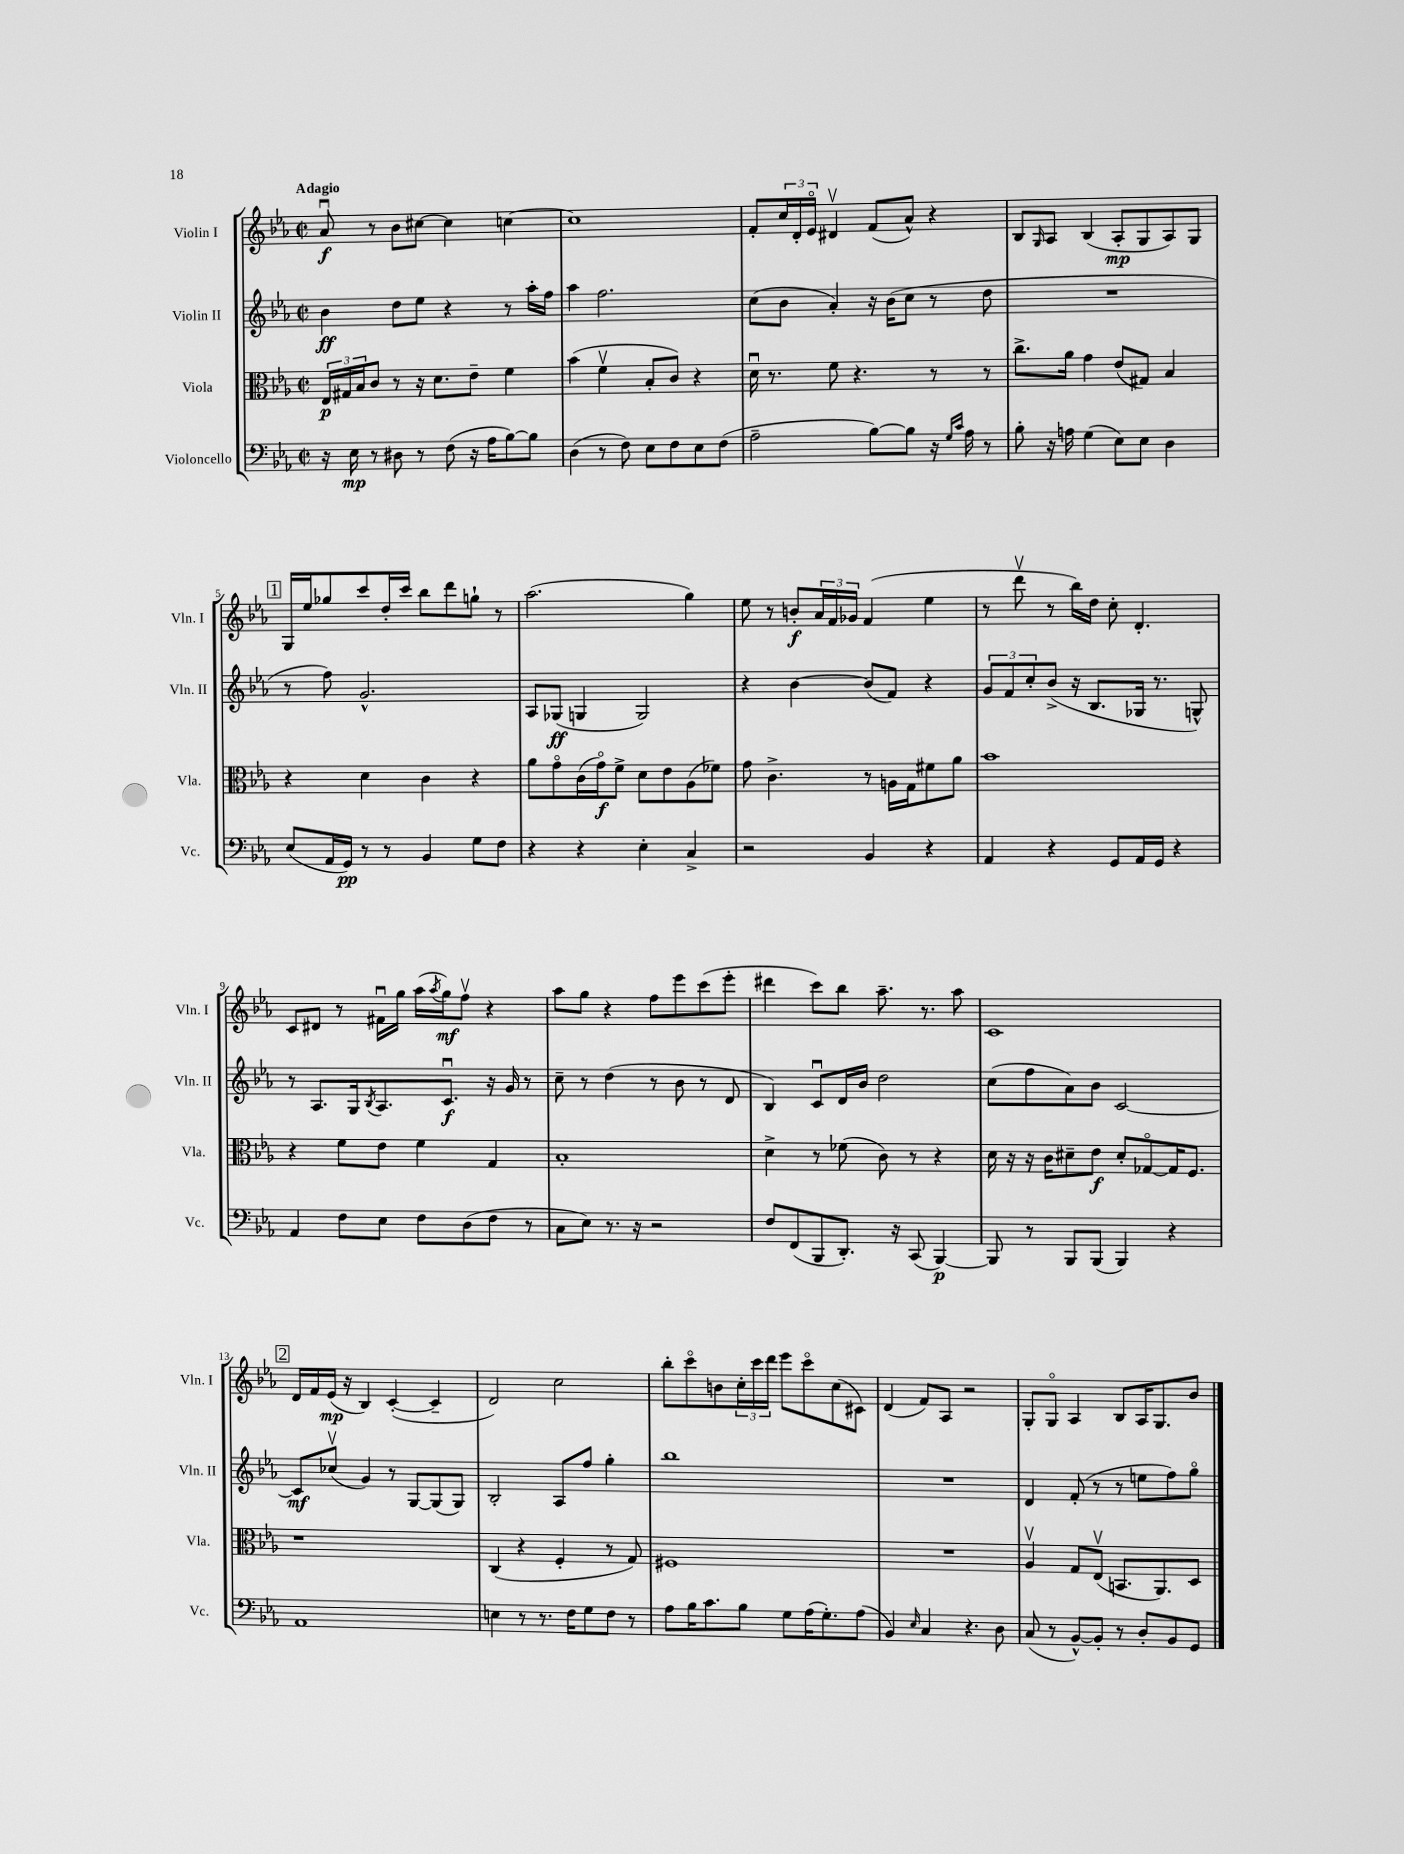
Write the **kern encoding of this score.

**kern	**dynam	**kern	**dynam	**kern	**dynam	**kern	**dynam
*part4	*part4	*part3	*part3	*part2	*part2	*part1	*part1
*staff4	*staff4	*staff3	*staff3	*staff2	*staff2	*staff1	*staff1
*I"Violoncello	*	*I"Viola	*	*I"Violin II	*	*I"Violin I	*
*I'Vc.	*	*I'Vla.	*	*I'Vln. II	*	*I'Vln. I	*
*clefF4	*	*clefC3	*	*clefG2	*	*clefG2	*
*k[b-e-a-]	*	*k[b-e-a-]	*	*k[b-e-a-]	*	*k[b-e-a-]	*
*M2/2	*	*M2/2	*	*M2/2	*	*M2/2	*
*met(c|)	*	*met(c|)	*	*met(c|)	*	*met(c|)	*
=1	=1	=1	=1	=1	=1	=1	=1
!	!	!	!	!	!	!LO:TX:a:B:t=Adagio	!
16r	.	24E-/LL	p	4b-\	ff	8a-u/	f
.	.	24G#X/	.	.	.	.	.
16E-\	mp	.	.	.	.	.	.
.	.	24B-/J	.	.	.	.	.
8r	.	8c/J	.	.	.	8r	.
8D#X\	.	8r	.	8dd\L	.	8b-\L	.
8r	.	16r	.	8ee-\J	.	[8cc#X\J	.
.	.	8.d\L	.	.	.	.	.
(8F\	.	.	.	4r	.	4cc#\]	.
16r	.	8e-~\J	.	.	.	.	.
16A-\KL	.	.	.	.	.	.	.
[8B-\)	.	4f\	.	8r	.	[4ccn\	.
8B-\J]	.	.	.	16aa-'\LL	.	.	.
.	.	.	.	16ff\JJ	.	.	.
=2	=2	=2	=2	=2	=2	=2	=2
(4D\	.	(4b-\	.	4aa-\	.	1cc]	.
8r	.	4fv\	.	2.ff\	.	.	.
8F\)	.	.	.	.	.	.	.
8E-\L	.	8B-'/L	.	.	.	.	.
8F\	.	8c/J)	.	.	.	.	.
8E-\	.	4r	.	.	.	.	.
(8F\J	.	.	.	.	.	.	.
=3	=3	=3	=3	=3	=3	=3	=3
2A-~\	.	16du\	.	(8cc\L	.	8f'/L	.
.	.	8.r	.	.	.	.	.
.	.	.	.	8b-\J	.	24cc/L	.
.	.	.	.	.	.	24d'/	.
.	.	.	.	.	.	24e-/JJ	.
.	.	8f\	.	4a-'/)	.	4d#Xv/	.
.	.	4.r	.	.	.	.	.
[8B-\L)	.	.	.	16r	.	(8f/L	.
.	.	.	.	(16b-\KL	.	.	.
8B-\J]	.	.	.	8cc\J	.	8a-^^/J)	.
16r	.	8r	.	8r	.	4r	.
16qqG/LL	.	.	.	.	.	.	.
16qqc/JJ	.	.	.	.	.	.	.
16A-\	.	.	.	.	.	.	.
8r	.	8r	.	8dd\	.	.	.
=4	=4	=4	=4	=4	=4	=4	=4
8B-'\	.	8.cc^\L	.	1r	.	8B-/L	.
.	.	.	.	.	.	16qqG/	.
16r	.	.	.	.	.	8A-/J	.
16An\	.	16a-\Jk	.	.	.	.	.
(4G\	.	4g\	.	.	.	(4B-/	.
8E-\L)	.	(8e-/L	.	.	.	8A-'/L	mp
8E-\J	.	8G#X/J)	.	.	.	8G/	.
4D\	.	4B-/	.	.	.	8A-/)	.
.	.	.	.	.	.	8G/J	.
!!LO:LB:g=z
!!LO:REH:place=s1:t=1
=5	=5	=5	=5	=5	=5	=5	=5
(8E-/L	.	4r	.	8r	.	16G/LL	.
.	.	.	.	.	.	16ee-/J	.
16AA-/L	.	.	.	8ff\)	.	8gg-X/	.
16GG/JJ)	pp	.	.	.	.	.	.
8r	.	4d\	.	2.g^^/	.	8ccc/	.
8r	.	.	.	.	.	16dd'/L	.
.	.	.	.	.	.	16ccc/JJ	.
4BB-/	.	4c\	.	.	.	8bb-\L	.
.	.	.	.	.	.	8ddd\	.
8G\L	.	4r	.	.	.	8ggn`\J	.
8F\J	.	.	.	.	.	8r	.
=6	=6	=6	=6	=6	=6	=6	=6
4r	.	8a-\L	.	8A-/L	.	(2.aa-\	.
.	.	8g\	.	(8G-X/J	ff	.	.
4r	.	(16c\L	.	4Gn/	.	.	.
.	.	16g\J)	f	.	.	.	.
.	.	8f^\J	.	.	.	.	.
4E-'\	.	8d\L	.	2G/)	.	.	.
.	.	8e-\	.	.	.	.	.
4C^/	.	(8A-\	.	.	.	4gg\)	.
.	.	8f-X\J)	.	.	.	.	.
=7	=7	=7	=7	=7	=7	=7	=7
2r	.	8g\	.	4r	.	8ee-\	.
.	.	4.c^\	.	.	.	8r	.
.	.	.	.	[4b-\	.	8bn'/L	f
.	.	.	.	.	.	24a-/L	.
.	.	.	.	.	.	24f/	.
.	.	.	.	.	.	24g-X/JJ	.
4BB-/	.	8r	.	(8b-/L]	.	(4f/	.
.	.	16An\LL	.	8f/J)	.	.	.
.	.	16G\J	.	.	.	.	.
4r	.	8f#X\	.	4r	.	4ee-\	.
.	.	8a-\J	.	.	.	.	.
=8	=8	=8	=8	=8	=8	=8	=8
4AA-/	.	1b-	.	12g/L	.	8r	.
.	.	.	.	12f/	.	.	.
.	.	.	.	.	.	8dddv\	.
.	.	.	.	12cc'/	.	.	.
4r	.	.	.	(8b-^/J	.	8r	.
.	.	.	.	16r	.	16bb-\LL)	.
.	.	.	.	8.B-/L	.	16dd\JJ	.
8GG/L	.	.	.	.	.	8cc'\	.
16AA-/L	.	.	.	16G-X/Jk	.	4.d'/	.
16GG/JJ	.	.	.	8.r	.	.	.
4r	.	.	.	.	.	.	.
.	.	.	.	8Gn^^/)	.	.	.
!!LO:LB:g=z
=9	=9	=9	=9	=9	=9	=9	=9
4AA-/	.	4r	.	8r	.	8c/L	.
.	.	.	.	8.A-/L	.	8d#X/J	.
8F\L	.	8f\L	.	.	.	8r	.
.	.	.	.	16G/k	.	.	.
.	.	.	.	8qB-/	.	.	.
8E-\J	.	8e-\J	.	8.A-/	.	16f#Xu\LL	.
.	.	.	.	.	.	16gg\JJ	.
8F\L	.	4f\	.	.	.	(16aa-\LL	.
.	.	.	.	.	.	8qaa-/	.
.	.	.	.	8.cu/J	f	16gg\J)	mf
(8D\	.	.	.	.	.	8ffv\J	.
8F\J	.	4G/	.	16r	.	4r	.
.	.	.	.	16g/	.	.	.
8r	.	.	.	8r	.	.	.
=10	=10	=10	=10	=10	=10	=10	=10
8C\L	.	1B-'	.	8cc~\	.	8aa-\L	.
8E-\J)	.	.	.	8r	.	8gg\J	.
8.r	.	.	.	(4dd\	.	4r	.
16r	.	.	.	.	.	.	.
2r	.	.	.	8r	.	8ff\L	.
.	.	.	.	8b-\	.	8eee-\	.
.	.	.	.	8r	.	(8ccc\	.
.	.	.	.	8d/	.	8eee-'\J	.
=11	=11	=11	=11	=11	=11	=11	=11
8F/L	.	4d^\	.	4B-/)	.	4ddd#X\	.
(8FF/	.	.	.	.	.	.	.
8BBB-/	.	8r	.	8cu/L	.	8ccc\L)	.
8.DD'/J)	.	(8f-X\	.	16d/L	.	8bb-\J	.
.	.	.	.	16b-/JJ	.	.	.
.	.	8c\)	.	2dd\	.	8.aa-~\	.
16r	.	.	.	.	.	.	.
(8CC/	.	8r	.	.	.	.	.
.	.	.	.	.	.	8.r	.
[4BBB-/)	p	4r	.	.	.	.	.
.	.	.	.	.	.	8aa-\	.
=12	=12	=12	=12	=12	=12	=12	=12
8BBB-/]	.	16d\	.	(8cc\L	.	1c	.
.	.	16r	.	.	.	.	.
8r	.	16r	.	8ff\	.	.	.
.	.	16c\KL	.	.	.	.	.
8BBB-/L	.	8d#X~\	.	8a-\)	.	.	.
(8BBB-/J	.	8e-\J	f	8b-\J	.	.	.
4BBB-/)	.	8d#'/L	.	[2c/	.	.	.
.	.	[8G-X/	.	.	.	.	.
4r	.	16G-/K]	.	.	.	.	.
.	.	8.F/J	.	.	.	.	.
!!LO:LB:g=z
!!LO:REH:place=s1:t=2
=13	=13	=13	=13	=13	=13	=13	=13
1AA-	.	1r	.	8c/L]	mf	16d/LL	.
.	.	.	.	.	.	16f/	.
.	.	.	.	(8cc-Xv/J	.	(16e-/JJ	mp
.	.	.	.	.	.	16r	.
.	.	.	.	4g/)	.	4B-/)	.
.	.	.	.	8r	.	([4c'/	.
.	.	.	.	[8G/L	.	.	.
.	.	.	.	(8G/]	.	4c~/]	.
.	.	.	.	8G/J)	.	.	.
=14	=14	=14	=14	=14	=14	=14	=14
4En\	.	(4C/	.	2B-'/	.	2d/)	.
8r	.	4r	.	.	.	.	.
8.r	.	.	.	.	.	.	.
.	.	4F'/	.	8A-/L	.	2cc\	.
16F\KL	.	.	.	.	.	.	.
8G\	.	.	.	8ff/J	.	.	.
8F\J	.	8r	.	4gg'\	.	.	.
8r	.	8G/)	.	.	.	.	.
=15	=15	=15	=15	=15	=15	=15	=15
8A-\L	.	1F#X	.	1bb-	.	8bb-'\L	.
16B-\K	.	.	.	.	.	8ccc\	.
8.c\	.	.	.	.	.	.	.
.	.	.	.	.	.	8bn\	.
8B-\J	.	.	.	.	.	24cc'\L	.
.	.	.	.	.	.	24ccc\	.
.	.	.	.	.	.	24ddd\JJ	.
8G\L	.	.	.	.	.	8eee-\L	.
(16A-\K	.	.	.	.	.	8ccc\	.
8.G'\)	.	.	.	.	.	.	.
.	.	.	.	.	.	(8cc\	.
(8A-\J	.	.	.	.	.	8c#X\J)	.
=16	=16	=16	=16	=16	=16	=16	=16
4BB-/)	.	1r	.	1r	.	(4d/	.
16qqE-/	.	.	.	.	.	.	.
4C/	.	.	.	.	.	8f/L)	.
.	.	.	.	.	.	8A-/J	.
4.r	.	.	.	.	.	2r	.
8D\	.	.	.	.	.	.	.
=17	=17	=17	=17	=17	=17	=17	=17
(8C/	.	4A-v/	.	4d/	.	8G'/L	.
8r	.	.	.	.	.	8G/J	.
[8BB-^^/L)	.	8G/L	.	(8f'/	.	4A-/	.
8BB-'/J]	.	(8E-v/J	.	8r	.	.	.
8r	.	8.BBn/L	.	8r	.	8B-/L	.
8D'/L	.	.	.	8een\L	.	16A-/K	.
.	.	8.AA-/)	.	.	.	8.G/	.
8BB-/	.	.	.	8ff\)	.	.	.
8GG/J	.	8D/J	.	8gg\J	.	8b-/J	.
==	==	==	==	==	==	==	==
*-	*-	*-	*-	*-	*-	*-	*-
